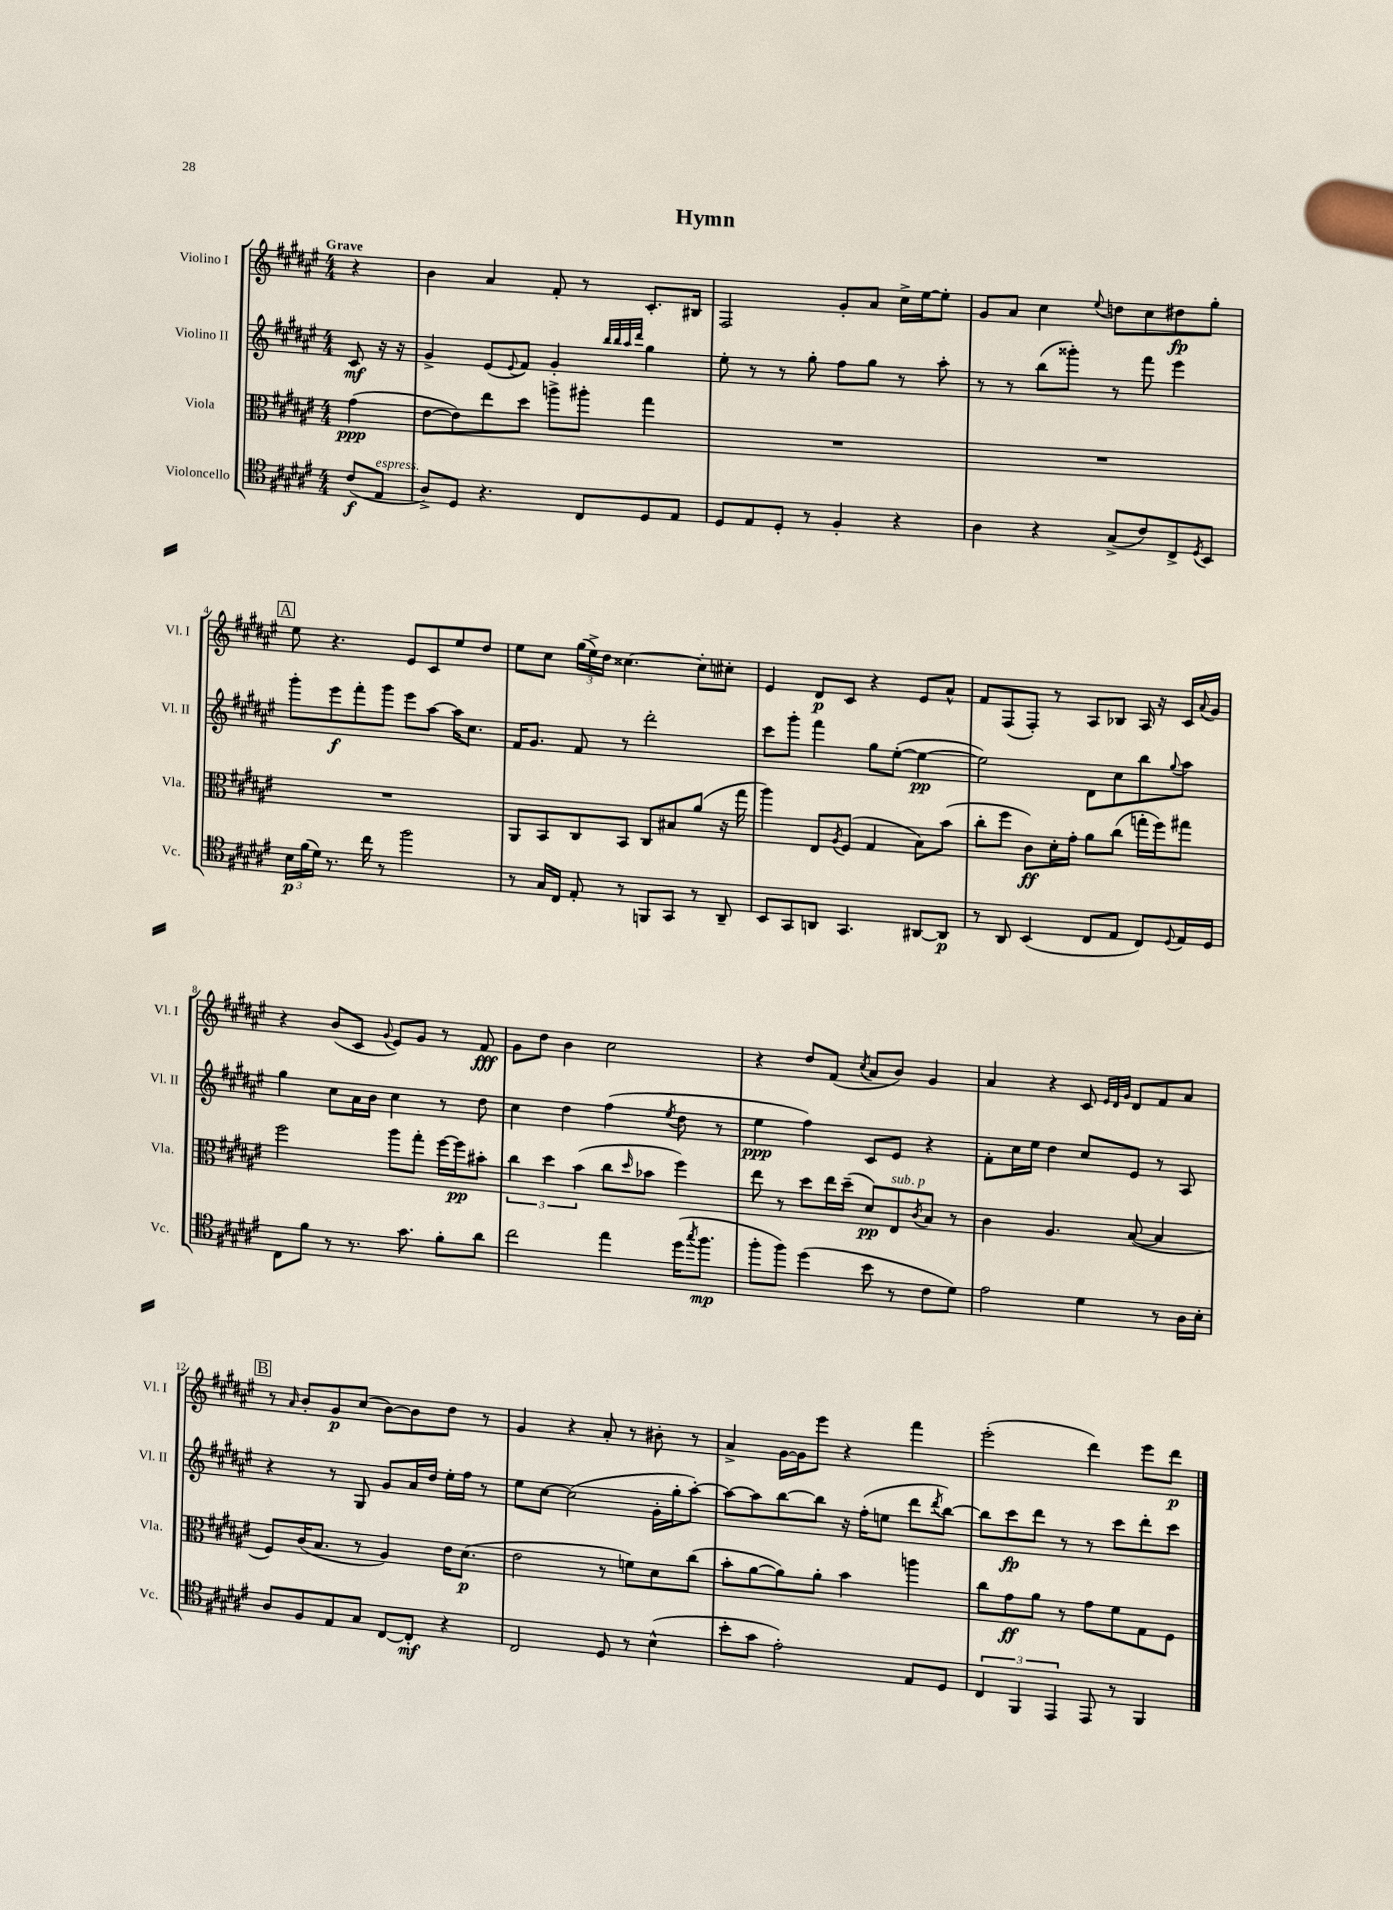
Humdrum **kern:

**kern	**kern	**kern	**kern
*staff4	*staff3	*staff2	*staff1
*clefC4	*clefC3	*clefG2	*clefG2
*k[f#c#g#d#a#e#]	*k[f#c#g#d#a#e#]	*k[f#c#g#d#a#e#]	*k[f#c#g#d#a#e#]
*M4/4	*M4/4	*M4/4	*M4/4
(8c#/L	(4g#\	8c#/	4r
8E#/J	.	16r	.
.	.	16r	.
=	=	=	=
8A#^/L)	[8e#\L	4g#^/	4b\
8D#/J	8e#\])	.	.
4.r	8ee#\	(8e#/L	4a#/
.	.	8qqe#/	.
.	8dd#\J	8f#/J)	.
.	8aa^\L	4g#'/	8f#'/
8C#/L	8aa#'\J	.	8r
.	.	32qqbb/LLL	.
.	.	32qqbb/	.
.	.	32qqaa#/	.
.	.	32qqddd#/JJJ	.
8D#/	4gg#\	4gg#\	8.c#'/L
8E#/J	.	.	.
.	.	.	16B#/Jk
=	=	=	=
8D#/L	1r	8ee#'\	2F#/
8E#/	.	8r	.
8D#'/J	.	8r	.
8r	.	8gg#'\	.
4F#'/	.	8ff#\L	8g#'/L
.	.	8gg#\J	8a#/J
4r	.	8r	16cc#^\LL
.	.	.	[16ee#\J
.	.	8aa#'\	8ee#'\]J
=	=	=	=
4A#\	1r	8r	8g#/L
.	.	8r	8a#/J
4r	.	(8bb\L	4cc#\
.	.	8ggg##'\J)	.
.	.	.	8qqee#/
(8G#^/L	.	8r	8dd\L
8c#/)	.	8fff#\	8cc#\
8C#^/	.	4eee#\	8dd#\
8qD#/	.	.	.
8BB/J	.	.	8gg#'\J
=	=	=	=
24B\LL	1r	8ggg#'\L	8ee#\
(24f#\	.	.	.
24d#\JJ)	.	.	.
8.r	.	8eee#\	4.r
.	.	8fff#'\	.
16cc#\	.	.	.
8r	.	8ggg#\J	.
2ff#\	.	8eee#\L	8e#/L
.	.	[8aa#\J	8c#/
.	.	16aa#\]LK	8ee#/
.	.	8.cc#\J	.
.	.	.	8dd#/J
=	=	=	=
8r	8AA#/L	16f#/LK	8ee#\L
.	.	8.g#/J	.
16G#/LL	8BB/	.	8cc#\J
16C#/JJ	.	.	.
8E#'/	8C#/	8f#/	(24gg#\LL
.	.	.	24ee#^\)
.	.	.	24dd#\JJ
8r	8BB/J	8r	[4.cc##\
8FF/L	8C#/L	2ddd#'\	.
8GG#/J	8B#/	.	.
8r	(8a#/J	.	8cc##'\]L
8AA#~/	16r	.	8cc#'\J
.	16gg#\	.	.
=	=	=	=
8BB/L	4aa#\)	8ccc#\L	4e#/
8GG#/	.	8ggg#'\J	.
8AA/J	8E#/L	4fff#\	8d#/L
.	8qA#/	.	.
4.GG#/	(8F#/J	.	8c#/J
.	4G#/	8gg#\L	4r
.	.	([8ee#'\J	.
[8AA#/L	8B\L)	4ee#\_	8e#/L
8AA#/]J	(8b\J	.	8a#^^/J
=	=	=	=
8r	8cc#'\L	2ee#\])	8f#/L
8AA#/	8ff#\J	.	(8F#/
(4BB/	8c#\L)	.	8F#'/J)
.	16d#'\L	.	8r
.	16g#'\JJ	.	.
8C#/L	8a#\L	8d#\L	8A#/L
8E#/J	(8cc#\J	8cc#\	8B-/J
8C#/L)	16gg'\LL	8bb\	16A#/
.	16ff#\J)	.	16r
8qqD#/	.	8qqgg#/	.
16E#/L	8gg#\J	8aa#\J	16c#/LL
.	.	.	8qqa#/
16D#/JJ	.	.	16g#/JJ
=	=	=	=
8C#\L	2ff#\	4gg#\	4r
8f#\J	.	.	.
8r	.	8cc#\L	(8b/L
8.r	.	16a#\L	8c#/J
.	.	16b\JJ	.
.	.	.	8qqg#/
.	8aa#\L	4cc#\	8e#/L)
8.g#\	.	.	.
.	8gg#'\J	.	8g#/J
8f#'\L	[16ff#\LL	8r	8r
.	16ff#\]J	.	.
8a#\J	8b#'\J	8dd#\	8f#/
=	=	=	=
2cc#\	6cc#\	4cc#\	8g#\L
.	.	.	8dd#\J
.	6dd#\	.	.
.	.	4dd#\	4b\
.	(6b\	.	.
4ee#\	8cc#\L	(4ff#\	2cc#\
.	16qqdd#/	.	.
.	8b-\J	.	.
.	.	8qee#/	.
(16dd#\LK	4ff#\)	8dd#\	.
8qgg#/	.	.	.
8.ff#\J	.	.	.
.	.	8r	.
=	=	=	=
8ff#'\L	8ee#\	4ee#\	4r
8ff#\J)	8r	.	.
(4dd#\	8dd#\L	4ff#\)	8dd#/L
.	16ee#\L	.	(8f#/J
.	(16dd#~\JJ	.	.
.	.	.	8qcc#/
8b\	8d#/L)	8c#/L	8a#/L
8r	8E#/	8e#/J	8b/J)
.	8qc#/	.	.
8c#\L	8B/J	4r	4g#/
8d#\J)	8r	.	.
=	=	=	=
2e#\	4c#\	8f#'\L	4a#/
.	.	16cc#\L	.
.	.	16ee#\JJ	.
.	4.A#/	4dd#\	4r
4d#\	.	8cc#/L	8c#/
.	.	.	32qqe#/LLL
.	.	.	32qqd#/
.	.	.	32qqg#/JJJ
.	([8B/	8e#/J	8d#/L
8r	4B/]	8r	8f#/
16A#\LL	.	8A#/	8a#/J
16B'\JJ	.	.	.
=	=	=	=
8A#/L	8F#/L)	4r	8r
.	.	.	16qqa#/
8F#/	(16c#/K	.	8b'/L
.	8.B/J	.	.
8E#/	.	8r	8g#/
8G#/J	8r	8G#/	(8cc#/J
[8C#/L	4A#/)	8g#/L	[8b\L)
8C#'/]J	.	16a#/L	8b\]
.	.	16dd#/JJ	.
4r	16e#\LK	16ee#'\LL	8dd#\J
.	(8.d#\J	16ff#\JJ	.
.	.	8r	8r
=	=	=	=
2C#/	2e#\	8ee#\L	4g#/
.	.	[8cc#\J	.
.	.	(2cc#\]	4r
8D#/	8r	.	8a#'/
8r	8f\L)	.	8r
(4B^^\	8d#\	16g#'\LL	8b#'\
.	.	16gg#'\J	.
.	(8cc#\J	[8aa#'\J)	8r
=	=	=	=
8b'\L	8b'\L	8aa#\_L	4a#^/
8g#\J	[8a#\	8aa#\]	.
2e#'\)	8a#\])	[8bb\	[16g#\LL
.	.	.	16g#\]J
.	8a#'\J	8bb\]J	8eee#\J
.	4b\	16r	4r
.	.	(16ff#'\LK	.
.	.	8ee\J	.
8E#/L	4aa\	8ddd#\L	4fff#\
.	.	8qddd#/	.
8D#/J	.	[8bb\J)	.
=	=	=	=
6C#/	8cc#\L	8bb\]L	(2eee#'\
.	8g#\	8ccc#\	.
6FF#/	.	.	.
.	8a#\J	8ddd#\J	.
6EE#/	.	.	.
.	8r	8r	.
8EE#/	8g#\L	8r	4ddd#\)
8r	8f#\	8ccc#\L	.
4FF#/	8G#\	8ddd#'\	8eee#\L
.	8F#\J	8ccc#\J	8ddd#\J
==	==	==	==
*-	*-	*-	*-
